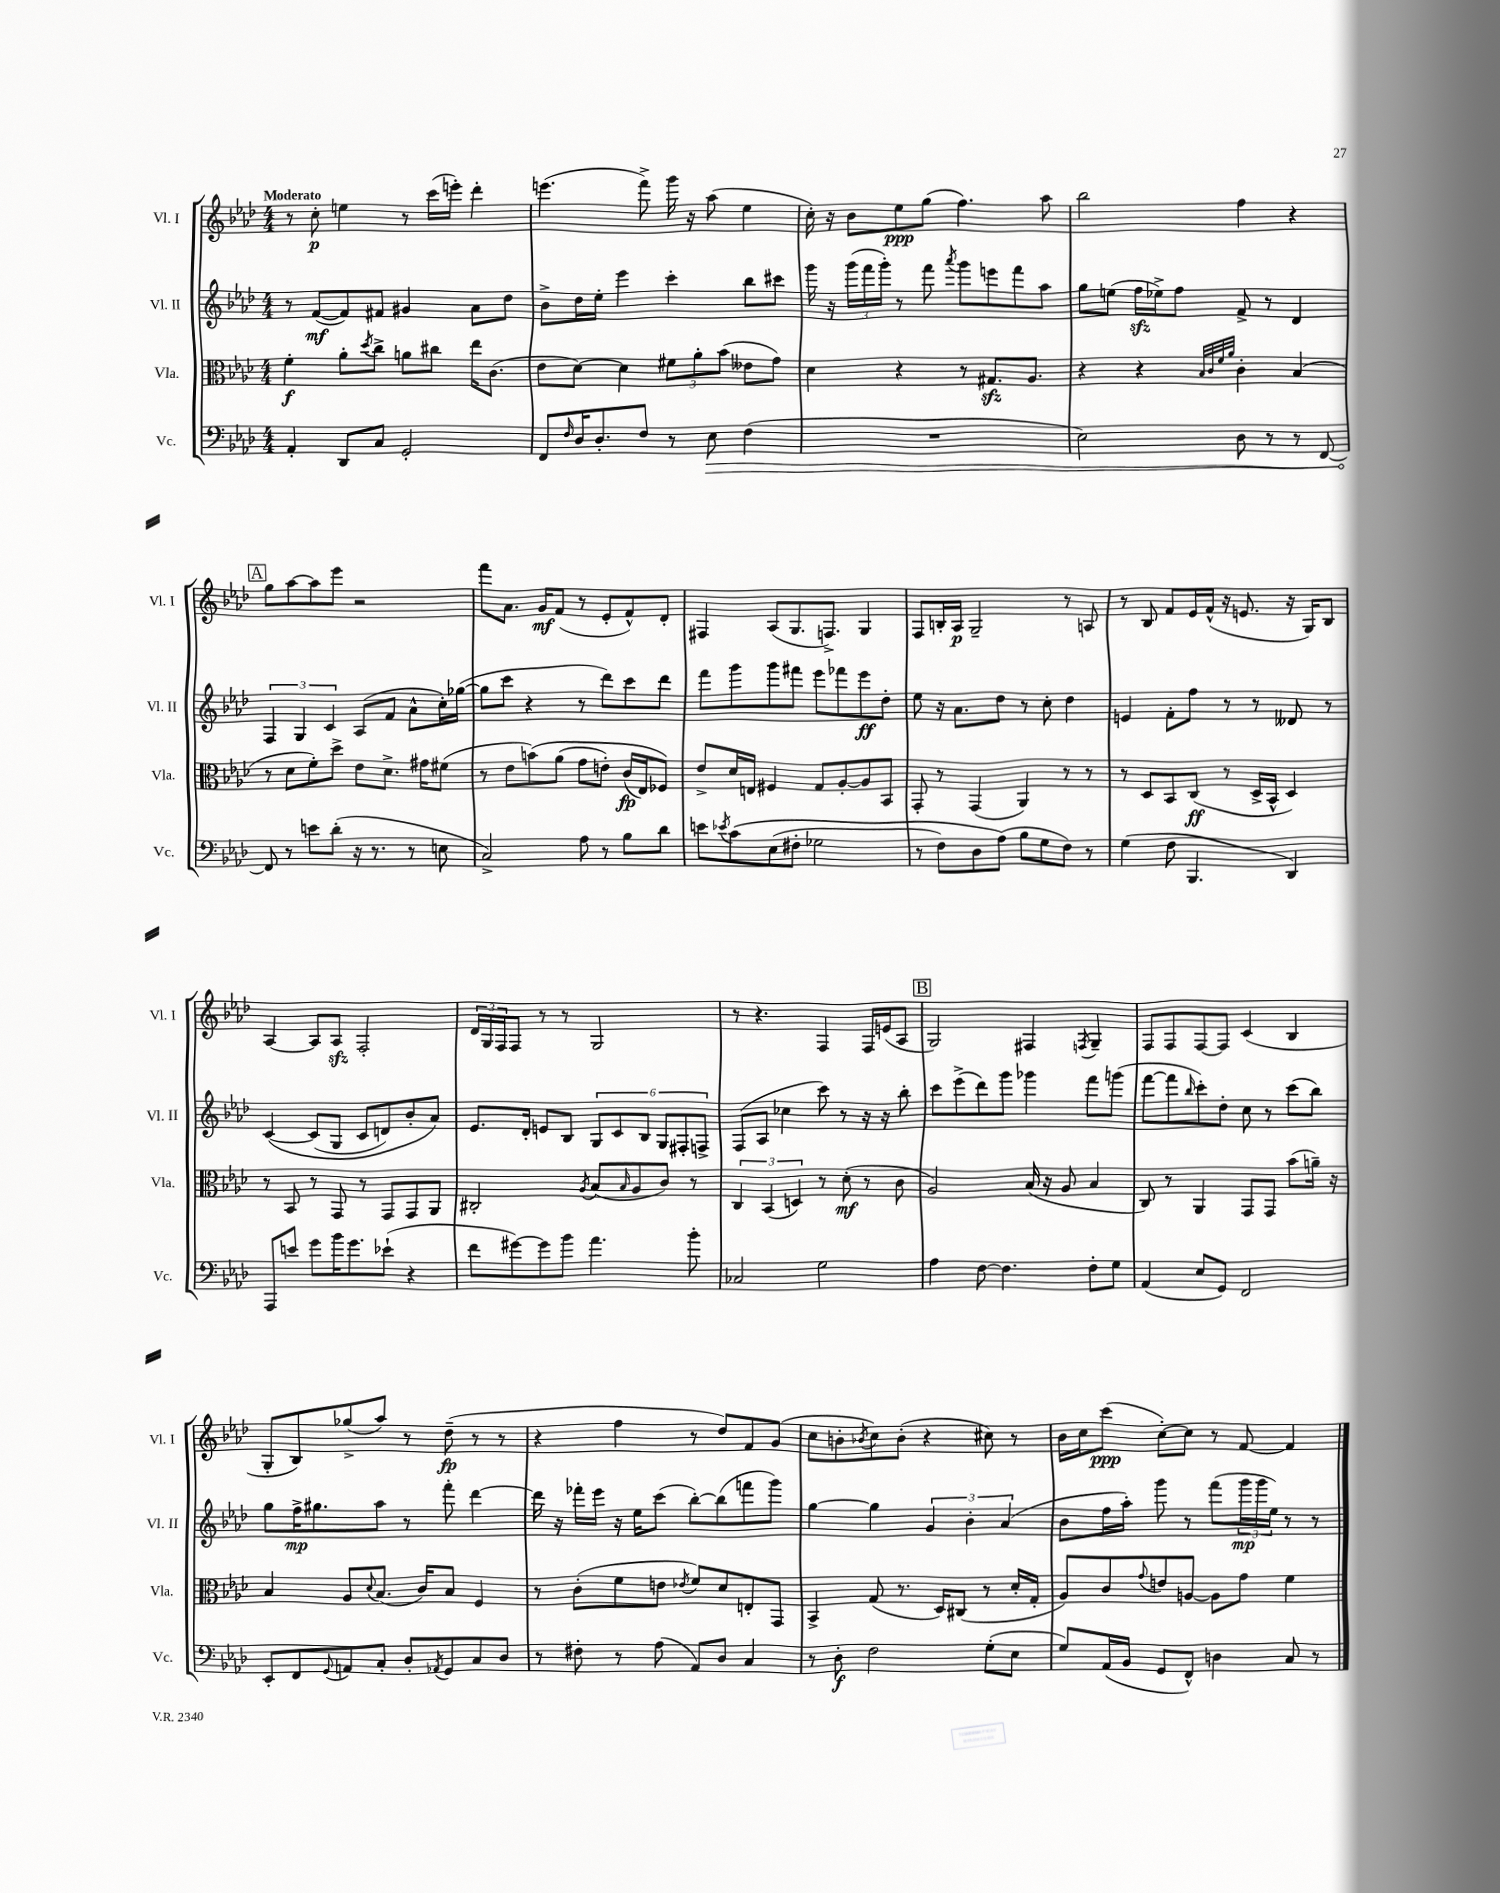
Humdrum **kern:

**kern	**kern	**kern	**kern
*staff4	*staff3	*staff2	*staff1
*clefF4	*clefC3	*clefG2	*clefG2
*k[b-e-a-d-]	*k[b-e-a-d-]	*k[b-e-a-d-]	*k[b-e-a-d-]
*M4/4	*M4/4	*M4/4	*M4/4
4AA-'	4f'	8r	8r
.	.	([8f	8cc'
8DD-	8a-'	8f])	4ee
.	8qdd-	.	.
8C	8cc^	8f#	.
2GG'	8a	4g#	8r
.	8cc#	.	(16ccc
.	.	.	16eee')
.	16ee-	8a-	4ddd-'
.	(8.c	.	.
.	.	8dd-	.
=	=	=	=
8FF	8e-	8b-^	(4.eee
16qqF	.	.	.
16D-	[8d-)	16dd-	.
8.D-'	.	16ee-'	.
.	4d-]	4eee-	.
8F	.	.	8fff^)
8r	12f#	4ccc'	16ggg
.	.	.	16r
.	12a-'	.	.
8E-	.	.	(8aa-
.	(12b-	.	.
(4F	8e--	8bb-	4ee-
.	8g)	8ccc#	.
=	=	=	=
1r	4d-	16ggg	16cc')
.	.	16r	16r
.	.	(24ggg	8b-
.	.	24fff	.
.	.	24ggg')	.
.	4r	8r	8ee-
.	.	8fff	(8gg
.	.	8qaaa-	.
.	8r	8ggg	4.ff)
.	8.G#	8eee	.
.	.	8fff	.
.	8.A-	.	.
.	.	8aa-	8aa-
=	=	=	=
2E-)	4r	8gg	2bb-
.	.	(8ee	.
.	4r	16ff	.
.	.	16ee-^)	.
.	.	8ff	.
.	32qqB-	.	.
.	32qqc	.	.
.	32qqf	.	.
.	32qqa-	.	.
8D-	4c'	8f^	4ff
8r	.	8r	.
8r	(4B-	4d-	4r
[8FF	.	.	.
=	=	=	=
8FF]	8r	6F	8gg
8r	8d-	.	[8aa-
.	.	6G	.
8e	8f')	.	8aa-]
.	.	6c	.
(8d-'	8dd-^	.	8eee-
16r	8e-	(8A-	2r
8.r	.	.	.
.	8.d-^	8f	.
8r	.	8a-^^	.
.	16g#	.	.
8E	(8f#	16cc')	.
.	.	([16gg-	.
=	=	=	=
2C^)	8r	8gg-]	8fff
.	8e-	8ccc	8.a-
.	&(8b)	4r	.
.	.	.	16g
.	(8a-	.	(8f
8A-	8g	8r	8r
8r	8e')	8ddd-)	8e-'
8B-	(16c	8ccc	8f^^)
.	16E-)	.	.
8d-	8F-&)	8ddd-	8d-'
=	=	=	=
8e	8e-^	8fff	4F#
8qe-	.	.	.
&(8c	16d-	8ggg	.
.	16E	.	.
(8E-	4F#	8ggg	(8A-
8F#'	.	8fff#	8.G
2G-	8G	8eee-	.
.	.	.	8.F^)
.	[8A-'	8fff-	.
.	8A-]	8eee-	4G
.	8BB-	8dd-'	.
=	=	=	=
8r	8GG'	8ee-	8F
8F)	8r	16r	16B'
.	.	8.a-	16A-
8D-	(4GG	.	2G~
(8A-&)	.	8dd-	.
8B-	4AA-)	8r	.
8G	.	8cc'	.
8F)	8r	4dd-	8r
8r	8r	.	8A
=	=	=	=
(4G	8r	4e	8r
.	8D-	.	8B-
8F	8BB-	8f'	8f
4.BBB-	(8C	8ff	16e-
.	.	.	(16f^^
.	8r	8r	16r
.	.	.	8.e
.	16D-^	8r	.
.	16BB-^^	.	.
4DD-)	4D-)	8d--	16r
.	.	.	16G)
.	.	8r	8B-
=	=	=	=
8AAA-	8r	&([4c	[4A-
8e	8BB-	.	.
8g	8r	(8c]	8A-]
16b-	8GG	8G	8A-
8.g	.	.	.
.	8r	8c	2F'
(8e-`	8GG	8d)	.
4r	8GG	8b-'	.
.	8AA-	8a-&)	.
=	=	=	=
8f	2C#'	8.e-	24d-
.	.	.	24G
.	.	.	24F
[8g#)	.	.	8F
.	.	16d-'	.
8g#]	.	8e	8r
8b-	.	8B-	8r
.	8qA-	.	.
4.a-	(8B-	12G	2G
.	.	12c	.
.	16qqB-	.	.
.	8A-	.	.
.	.	12B-	.
.	8c)	12G	.
.	.	12F#'	.
8b-'	8r	.	.
.	.	12F^	.
=	=	=	=
2C-	6C	(8F	8r
.	.	8A-	4.r
.	(6BB-	.	.
.	.	4cc-	.
.	6D)	.	.
2G	8r	8ccc)	4F
.	(8d-'	8r	.
.	8r	16r	16F
.	.	16r	(16e
.	8c	8bb-'	8A-
=	=	=	=
4A-	2A-)	8ccc	2G)
.	.	(8eee-^	.
[8F	.	8ddd-)	.
4.F]	.	8ggg	.
.	(16B-	4ggg-	4F#
.	16r	.	.
.	8A-	.	.
.	.	.	8qF
8F'	4B-	8fff	4G~
8G	.	(8ggg	.
=	=	=	=
(4AA-	8C)	[8fff	8F
.	8r	8fff]	8F
.	.	16qqbb-	.
8E-	4AA-	8ccc')	[8F
8GG)	.	8dd-'	8F]
2FF	8GG	8cc	(4c
.	8GG	8r	.
.	(8b-	(8ccc	4B-
.	16a~)	8bb-)	.
.	16r	.	.
=	=	=	=
8EE-'	4B-	8gg	8G'
8FF	.	16ff^	8B-)
.	.	8.gg#	.
8qqGG	.	.	.
8AA	8A-	.	(8gg-^
.	8qqd-	.	.
8C'	(8.B-	8aa-	8aa-)
8D-'	.	8r	8r
.	16c)	.	.
8qAA-	.	.	.
8GG	8B-	8fff'	(8dd-~
8C	4F	[4ddd-	8r
8D-	.	.	8r
=	=	=	=
8r	8r	16ddd-]	4r
.	.	16r	.
8F#'	(8c'	16fff-'	.
.	.	16eee-	.
8r	8f	16r	4ff
.	.	16ee-	.
(8A-	8e	(8ccc	.
.	8qe-	.	.
8AA-)	8f)	[8bb-')	8r
8D-	8d-	(8bb-]	8dd-)
4C	8E'	8fff	8f
.	8GG	8ggg)	(8g
=	=	=	=
8r	4BB-^	[4gg	8cc
8D-'	.	.	8b'
.	.	.	8qb-
2F	(8G	4gg]	8cc)
.	8.r	.	(8b-'
.	.	6g	4r
.	16D-)	.	.
.	(8C#	.	.
.	.	6b-'	.
(8G'	8r	.	8cc#)
.	.	(6a-	.
8E-	16d-'	.	8r
.	16G'	.	.
=	=	=	=
8G)	8A-)	8b-	16b-
.	.	.	16cc
(16AA-	8c	16ff	(8ccc
16BB-	.	16aa-')	.
.	8qqg	.	.
8GG	8e	8ggg	[8cc')
8FF^^)	[8A	8r	8cc]
4D	8A]	(8fff	8r
.	8g	24ggg	[8f
.	.	24ggg	.
.	.	24ee-)	.
8C	4f	8r	4f]
8r	.	8r	.
==	==	==	==
*-	*-	*-	*-
